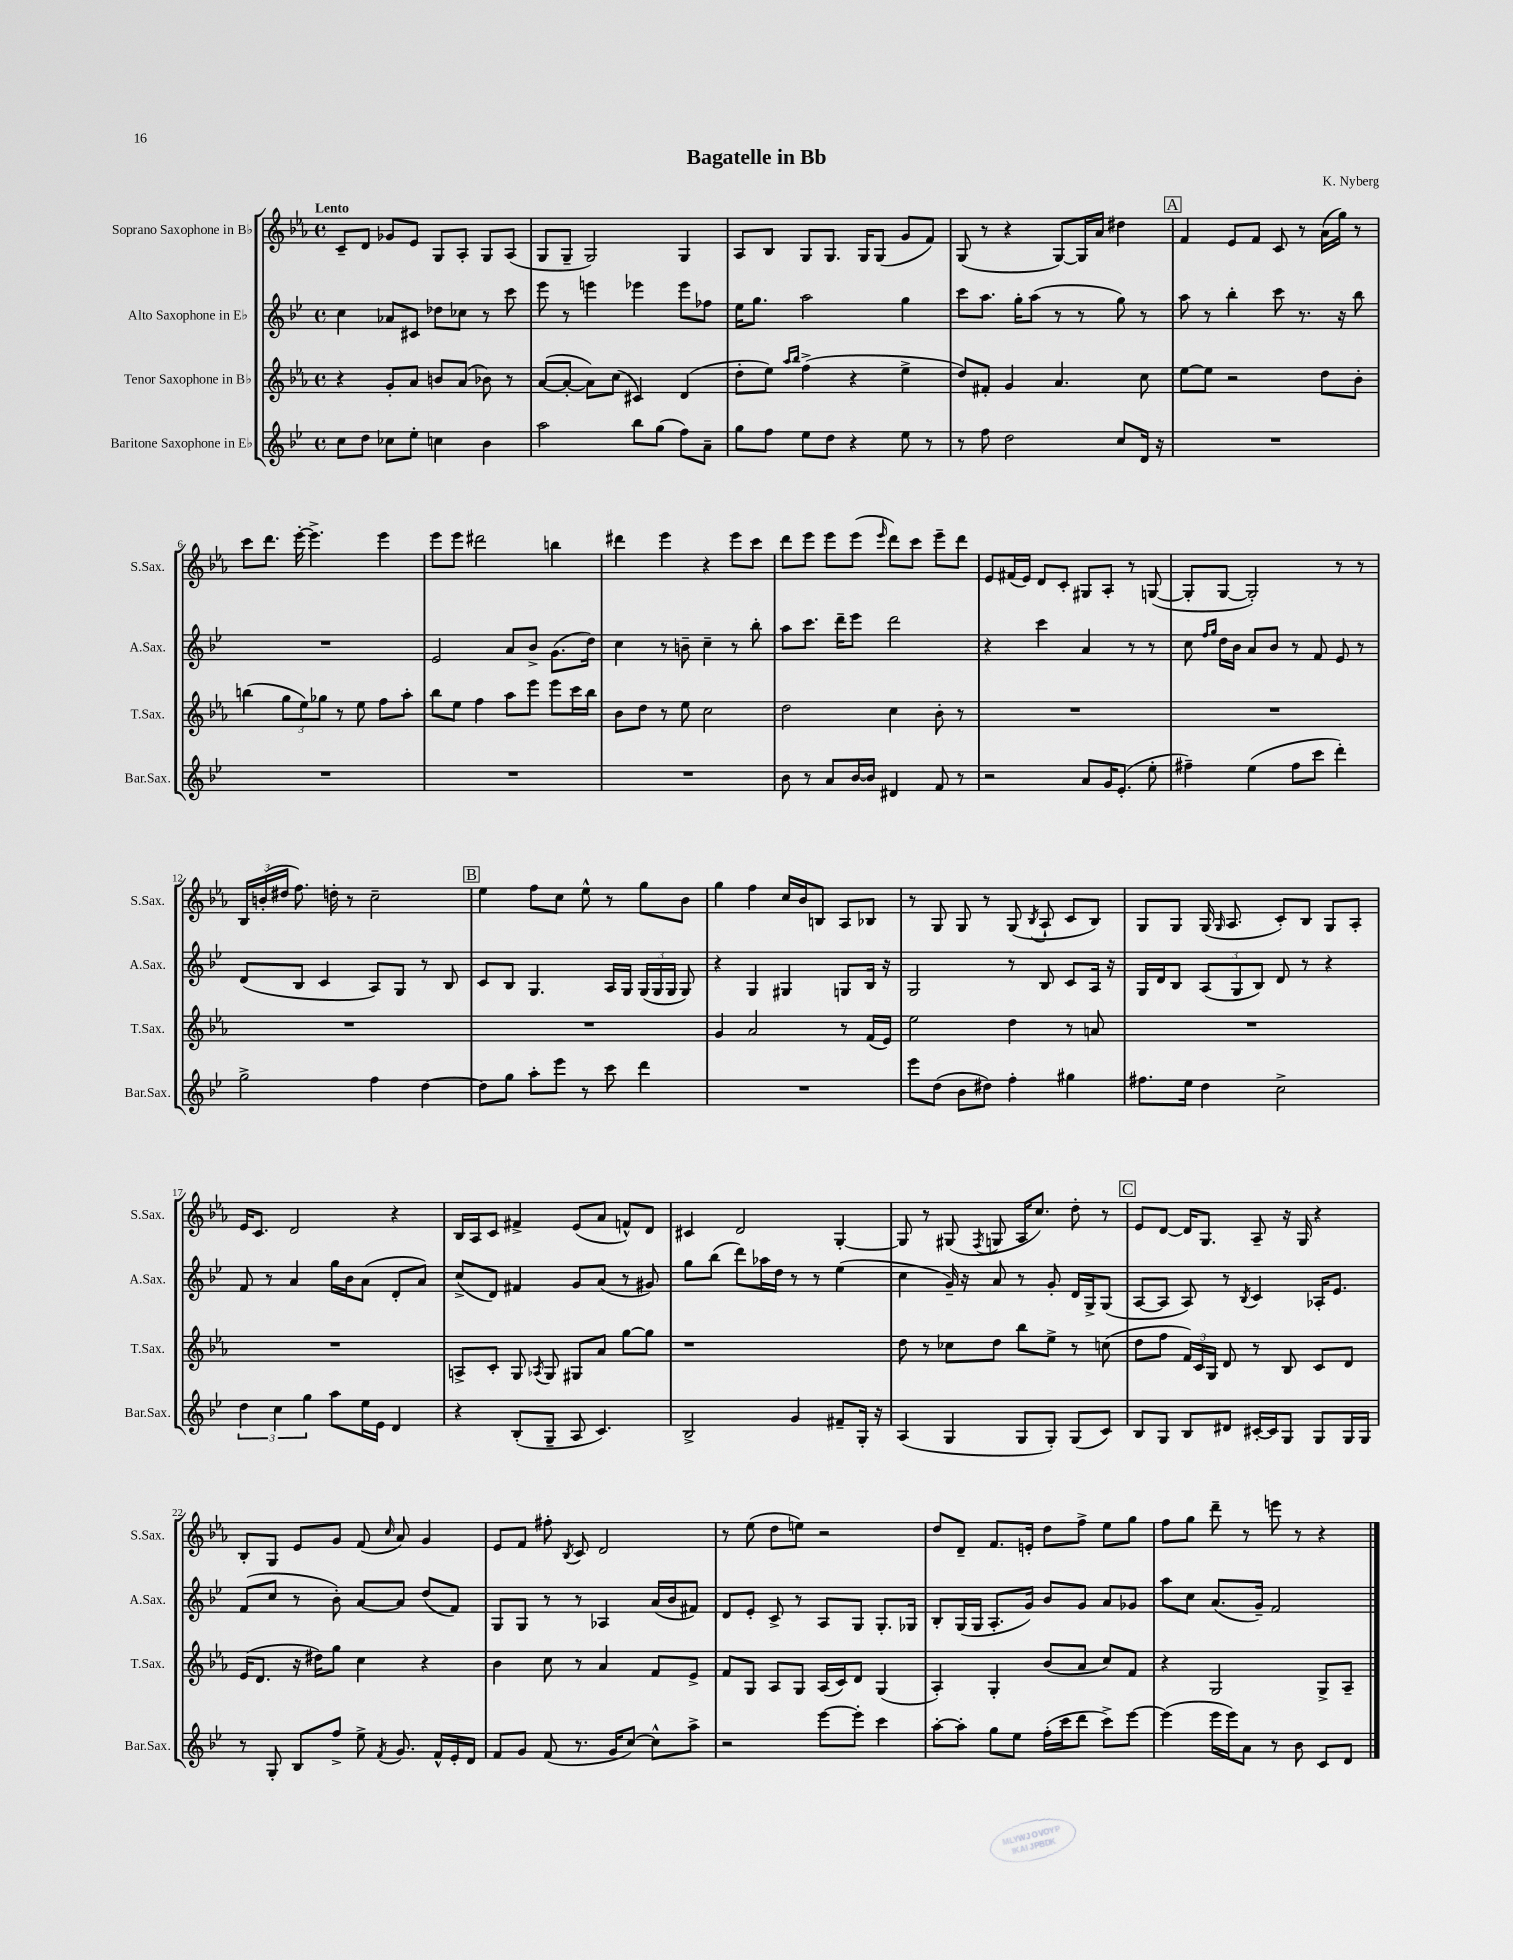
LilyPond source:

\header { title = "Bagatelle in Bb" composer = "K. Nyberg" }
<<
\new StaffGroup <<
\new Staff = "s0" \with { instrumentName = "Soprano Saxophone in Bb" shortInstrumentName = "S.Sax." } {
    \clef treble \key ees \major \defaultTimeSignature \time 4/4 \tempo "Lento"
    \autoBeamOff c'8[-- d'8] ges'8[ ees'8] g8[ aes8]-. g8[ aes8]( |
    g8[ g8]-- g2) g4 |
    aes8[ bes8] g8[ g8.] g16[ g8]( g'8[ f'8]) |
    g8( r8 r4 g8[~) g16 aes'16] dis''4 |
    \mark \markup { \box "A" } f'4 ees'8[ f'8] c'8 r8 aes'16[( g''16]) r8 |
    c'''8[ d'''8.] ees'''16~-. ees'''4.-> ees'''4 |
    ees'''8[ ees'''8] dis'''2 b''4 |
    dis'''4 ees'''4 r4 ees'''8[ c'''8] |
    d'''8[ ees'''8] ees'''8[ ees'''8]( \grace { ees'''16 } d'''8[) c'''8] ees'''8[-- d'''8] |
    ees'8[ fis'16( ees'16]) d'8[ c'8]-. gis8[ aes8]-. r8 g8~( |
    g8[-. g8]~ g2-.) r8 r8 |
    \tuplet 3/2 { bes16[ b'16-.( dis''16] } f''8.) d''16-. r8 c''2-- |
    \mark \markup { \box "B" } ees''4 f''8[ c''8] ees''8-^ r8 g''8[ bes'8] |
    g''4 f''4 c''16[ bes'16 b8] aes8[ bes8] |
    r8 g8 g8 r8 g8( \acciaccatura { bes8 } aes8-! c'8[ bes8]) |
    g8[ g8] g16( \grace { g16 } aes8. c'8[-.) bes8] g8[ aes8]-. |
    ees'16[ c'8.] d'2 r4 |
    bes16[ aes16 c'8] fis'4-> ees'8[( aes'8] f'8[-^) d'8] |
    cis'4 d'2 g4~-. |
    g8 r8 gis8( \acciaccatura { f8 } g8 aes16[ c''8.]) d''8-. r8 |
    \mark \markup { \box "C" } ees'8[ d'8]~ d'16[ g8.] aes8-- r16 g16 r4 |
    bes8[-. g8] ees'8[ g'8] f'8( \grace { c''16 } aes'8) g'4 |
    ees'8[ f'8] fis''8-. \acciaccatura { bes8 } c'8 d'2 |
    r8 ees''8( d''8[ e''8]) r2 |
    d''8[ d'8]-- f'8.[ e'16]-. d''8[ f''8]-> ees''8[ g''8] |
    f''8[ g''8] d'''8-- r8 e'''8 r8 r4 \bar "|." |
}
\new Staff = "s1" \with { instrumentName = "Alto Saxophone in Eb" shortInstrumentName = "A.Sax." } {
    \clef treble \key bes \major \defaultTimeSignature \time 4/4
    \autoBeamOff c''4 aes'8[ cis'8] des''8[ ces''8] r8 c'''8 |
    ees'''8 r8 e'''4 ees'''4 ees'''8[ fes''8] |
    ees''16[ g''8.] a''2 g''4 |
    c'''8[ a''8.] g''16[-. a''8]( r8 r8 g''8) r8 |
    \mark \markup { \box "A" } a''8 r8 bes''4-. c'''8 r8. r16 bes''8 |
    R1 |
    ees'2 a'8[ bes'8]-> g'8.[( d''16]) |
    c''4 r8 b'8-- c''4-- r8 bes''8-. |
    a''8[ c'''8.] d'''16[-- ees'''8] d'''2 |
    r4 c'''4 a'4 r8 r8 |
    c''8 \grace { f''16[ g''16] } d''16[ bes'16] a'8[ bes'8] r8 f'8 ees'8 r8 |
    d'8[( bes8] c'4 a8[) g8] r8 bes8 |
    \mark \markup { \box "B" } c'8[ bes8] g4. a16[ g16] \tuplet 3/2 { g16[( g16 g16] } g8) |
    r4 g4 gis4 g8[ bes16] r16 |
    g2 r8 bes8 c'8[ a16] r16 |
    g16[ d'16 bes8] \tuplet 3/2 { a8[( g8 bes8]) } d'8 r8 r4 |
    f'8 r8 a'4 g''16[ bes'16 a'8]( d'8[-. a'8]) |
    c''8[->( d'8]) fis'4 g'8[ a'8]( r8 gis'8) |
    g''8[ bes''8]( d'''8[) aes''16 d''16] r8 r8 ees''4( |
    c''4 g'16--) r16 a'8 r8 g'8-. d'16[ g16-> g8]( |
    \mark \markup { \box "C" } a8[~ a8] a8) r8 \acciaccatura { bes8 } c'4 aes16[-. ees'8.] |
    f'8[( c''8] r8 bes'8-.) a'8[~ a'8] d''8[( f'8]) |
    g8[ g8] r8 r8 aes4 a'16[( bes'16 fis'8]) |
    d'8[ ees'8]-. c'8-> r8 a8[ g8] g8.[-. ges16] |
    bes8[-. g16( g16] a8.[-. g'16]) bes'8[ g'8] a'8[ ges'8] |
    a''8[ c''8] a'8.[( g'16]--) f'2 \bar "|." |
}
\new Staff = "s2" \with { instrumentName = "Tenor Saxophone in Bb" shortInstrumentName = "T.Sax." } {
    \clef treble \key ees \major \defaultTimeSignature \time 4/4
    \autoBeamOff r4 g'8[-. aes'8] b'8[ aes'8]( bes'8) r8 |
    aes'8[~( aes'8]~-. aes'8[) c''8]( cis'4) d'4( |
    d''8[-. ees''8]) \grace { aes''16[ bes''16] } f''4->( r4 ees''4-> |
    d''8[) fis'8]-. g'4 aes'4. c''8 |
    \mark \markup { \box "A" } ees''8[~ ees''8] r2 d''8[ bes'8]-. |
    b''4( \tuplet 3/2 { g''8[ ees''8) ges''8] } r8 ees''8 f''8[ aes''8]-. |
    bes''8[ ees''8] f''4 aes''8[ ees'''8] ees'''8[ c'''16 bes''16] |
    bes'8[ d''8] r8 ees''8 c''2 |
    d''2 c''4 bes'8-. r8 |
    R1 |
    R1 |
    R1 |
    \mark \markup { \box "B" } R1 |
    g'4 aes'2 r8 f'16[( ees'16]) |
    ees''2 d''4 r8 a'8 |
    R1 |
    R1 |
    a8[-> c'8]-. g8 \acciaccatura { aes8 } g8 gis8[ aes'8] g''8[~ g''8] |
    r1 |
    d''8 r8 ces''8[ d''8] bes''8[ ees''8]-> r8 c''8( |
    \mark \markup { \box "C" } d''8[ f''8] \tuplet 3/2 { f'16[) c'16 g16] } d'8 r8 bes8 c'8[ d'8] |
    ees'16[( d'8.] r16 dis''16[) g''8] c''4 r4 |
    bes'4 c''8 r8 aes'4 f'8[ ees'8]-> |
    f'8[ g8] aes8[ g8] aes16[( c'16) d'8] g4( |
    aes4-.) g4-. bes'8[( aes'8] c''8[) f'8] |
    r4 g2 g8[-> aes8]-- \bar "|." |
}
\new Staff = "s3" \with { instrumentName = "Baritone Saxophone in Eb" shortInstrumentName = "Bar.Sax." } {
    \clef treble \key bes \major \defaultTimeSignature \time 4/4
    \autoBeamOff c''8[ d''8] ces''8[ ees''8]-. c''4 bes'4 |
    a''2 bes''8[ g''8]( f''8[) a'8]-- |
    g''8[ f''8] ees''8[ d''8] r4 ees''8 r8 |
    r8 f''8 d''2 c''8[ d'16] r16 |
    \mark \markup { \box "A" } R1 |
    R1 |
    R1 |
    R1 |
    bes'8 r8 a'8[ bes'16~ bes'16] dis'4 f'8 r8 |
    r2 a'8[ g'16 ees'8.]-.( ees''8-. |
    fis''4--) ees''4( fis''8[ c'''8] d'''4-.) |
    g''2-> f''4 d''4~ |
    \mark \markup { \box "B" } d''8[ g''8] a''8[-. ees'''8] r8 c'''8 d'''4 |
    R1 |
    ees'''8[ d''8]( bes'8[ dis''8]) f''4-. gis''4 |
    fis''8.[ ees''16] d''4 c''2-> |
    \tuplet 3/2 { d''4 c''4 g''4 } a''8[ ees''16 ees'16] d'4 |
    r4 bes8[-.( g8]-- a8 c'4.) |
    bes2-> g'4 fis'8[-- g16]-. r16 |
    a4( g4 g8[ g8]-.) g8[( c'8]) |
    \mark \markup { \box "C" } bes8[ g8] bes8[ dis'8] cis'16[~-. cis'16 g8] g8[ g16 g16] |
    r8 g8-. bes8[ f''8]-> ees''8-> \acciaccatura { f'8 } g'8. f'16[-^ ees'16-. d'16] |
    f'8[ g'8] f'8( r8. g'16[ c''8]~) c''8[-^ a''8]-> |
    r2 ees'''8[~ ees'''8]-. c'''4 |
    a''8[~-. a''8]-. g''8[ ees''8] f''16[-.( c'''16 d'''8] c'''8[->) ees'''8]~ |
    ees'''4( ees'''16[ ees'''16) a'8] r8 bes'8 c'8[ d'8] \bar "|." |
}
>>
>>
